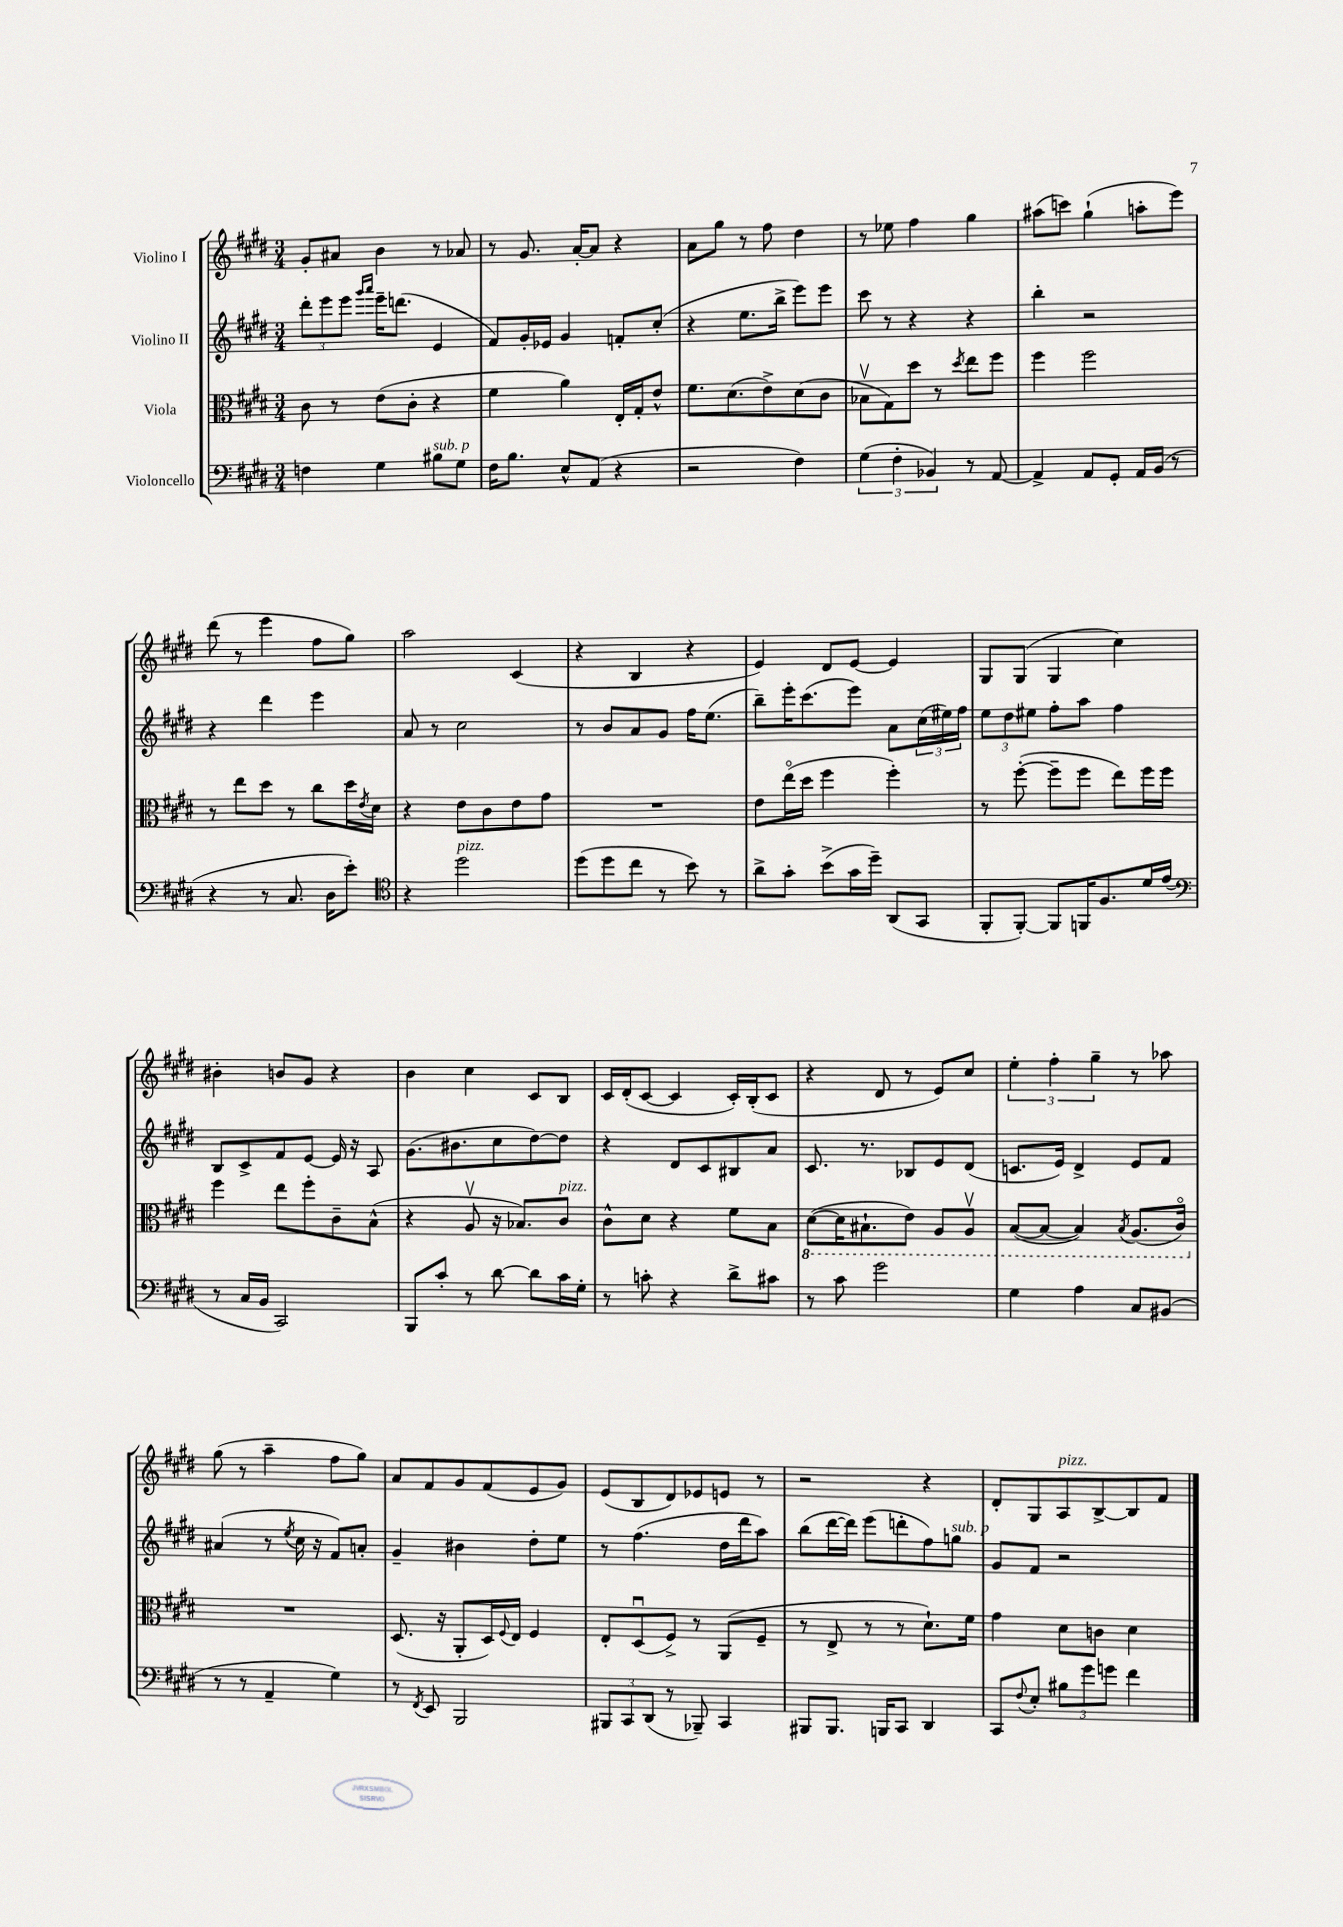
<<
\new StaffGroup <<
\new Staff = "s0" \with { instrumentName = "Violino I" } {
    \clef treble \key e \major \numericTimeSignature \time 3/4
    gis'8-. ais'8 b'4 r8 aes'8 |
    r8 gis'8. a'16~-. a'8 r4 |
    a'8 gis''8 r8 fis''8 dis''4 |
    r8 ees''8 fis''4 gis''4 |
    ais''8( c'''8) gis''4-!( a''8-. e'''8) |
    dis'''8( r8 e'''4 fis''8 gis''8) |
    a''2 cis'4( |
    r4 b4 r4 |
    e'4) dis'8 e'8~ e'4 |
    gis8 gis8( gis4 cis''4) |
    bis'4-. b'8 gis'8 r4 |
    b'4 cis''4 cis'8 b8 |
    cis'16 dis'16-.( cis'8~ cis'4 cis'16-.) b16-.( cis'8 |
    r4 dis'8 r8 e'8) cis''8 |
    \tuplet 3/2 { e''4-. fis''4-. gis''4-- } r8 aes''8 |
    gis''8( r8 a''4-- fis''8 gis''8) |
    a'8 fis'8 gis'8 fis'8( e'8 gis'8) |
    e'8( b8 dis'8) ees'8 e'8 r8 |
    r2 r4 |
    dis'8-. gis8 a8^\markup { \italic "pizz." } b8~-> b8 fis'8 \bar "|." |
}
\new Staff = "s1" \with { instrumentName = "Violino II" } {
    \clef treble \key e \major \numericTimeSignature \time 3/4
    \tuplet 3/2 { dis'''8-. e'''8 e'''8 } \grace { gis'''16 a'''16 } e'''16-- d'''8.( e'4 |
    fis'8) gis'16-. ees'16 gis'4 f'8-. cis''8-.( |
    r4 e''8. b''16-> e'''8) e'''8 |
    cis'''8 r8 r4 r4 |
    b''4-. r2 |
    r4 dis'''4 e'''4 |
    a'8 r8 cis''2 |
    r8 b'8 a'8 gis'8 fis''16 e''8.( |
    b''8--) e'''16-. cis'''8.( e'''8) a'8 \tuplet 3/2 { cis''16( eis''16) fis''16 } |
    \tuplet 3/2 { e''8 dis''8 eis''8 } fis''8-. a''8 fis''4 |
    b8 cis'8-> fis'8 e'8~ e'16 r16 a8 |
    gis'8.( bis'8. cis''8 dis''8~) dis''8 |
    r4 dis'8 cis'8 bis8 a'8 |
    cis'8. r8. bes8 e'8 dis'8( |
    c'8. e'16) dis'4-> e'8 fis'8 |
    ais'4( r8 \acciaccatura { e''8 } cis''16 r16 fis'8) a'8-. |
    gis'4-- bis'4 dis''8-. e''8 |
    r8 fis''4.( dis''16 dis'''16 a''8) |
    b''8( dis'''16~ dis'''16) e'''8( d'''8-. fis''8) g''8^\markup { \italic "sub. p" } |
    gis'8 fis'8 r2 \bar "|." |
}
\new Staff = "s2" \with { instrumentName = "Viola" } {
    \clef alto \key e \major \numericTimeSignature \time 3/4
    cis'8 r8 e'8( cis'8-. r4 |
    fis'4 a'4) e16-. gis16-. e'8-^ |
    fis'8. dis'8.( e'8->) dis'8( cis'8 |
    bes8\upbow gis8) dis''8 r8 \acciaccatura { dis''8 } e''8 fis''8 |
    fis''4 fis''2 |
    r8 e''8 dis''8 r8 cis''8 dis''16 \acciaccatura { e'8 } dis'16 |
    r4 e'8 cis'8 e'8 gis'8 |
    R2. |
    e'8 e''16\flageolet( dis''16 fis''4 fis''4-.) |
    r8 fis''8~-.( fis''8-- fis''8 e''8) fis''16 fis''16 |
    fis''4 e''8 fis''8-. cis'8-- b8-^( |
    r4 a8\upbow r16 bes8.) cis'8^\markup { \italic "pizz." } |
    cis'8-^ dis'8 r4 fis'8 b8 |
    \ottava #-1 dis8~( dis16 bis,8.-! e8) a,8 a,8\upbow |
    b,8~( b,8~ b,4) \acciaccatura { b,8 } a,8.( cis16\flageolet) \ottava #0 |
    R2. |
    dis8.( r16 a,8-. dis16) \appoggiatura { fis8 } e16 fis4 |
    e8-. dis8\downbow( fis8->) r8 a,8( fis8-- |
    r8 e8-> r8 r8 dis'8.-!) fis'16 |
    gis'4 dis'8 c'8 dis'4 \bar "|." |
}
\new Staff = "s3" \with { instrumentName = "Violoncello" } {
    \clef bass \key e \major \numericTimeSignature \time 3/4
    f4 gis4 bis8^\markup { \italic "sub. p" } gis8 |
    fis16 b8. e8-^ a,8( r4 |
    r2 fis4) |
    \tuplet 3/2 { gis4( fis4-. bes,4) } r8 a,8~ |
    a,4-> a,8 gis,8-. a,16 b,16( r8 |
    r4 r8 cis8. dis16 e'8-.) |
    \clef tenor r4 dis''2^\markup { \italic "pizz." } |
    dis''8( dis''8 cis''8 r8 b'8) r8 |
    a'8-> gis'8-. b'8->( gis'16 dis''16--) a,8( gis,8 |
    fis,8-. fis,8~-.) fis,8 f,16 fis8. dis'16 e'16( |
    \clef bass r8 cis16 b,16 cis,2) |
    b,,8 cis'8-. r8 dis'8~ dis'8 cis'16 gis16-. |
    r8 c'8-. r4 dis'8-> cis'8 |
    r8 cis'8 gis'2 |
    gis4 a4 cis8 bis,8( |
    r8 r8 a,4-- gis4) |
    r8 \acciaccatura { fis,8 } e,8 b,,2 |
    \tuplet 3/2 { bis,,8 cis,8 dis,8( } r8 bes,,8--) cis,4 |
    bis,,8 bis,,8. b,,16 cis,8 dis,4 |
    cis,8 \appoggiatura { fis8 } e8-. \tuplet 3/2 { bis8 gis'8 g'8 } fis'4 \bar "|." |
}
>>
>>
\layout { \context { \Score \remove "Bar_number_engraver" } }
